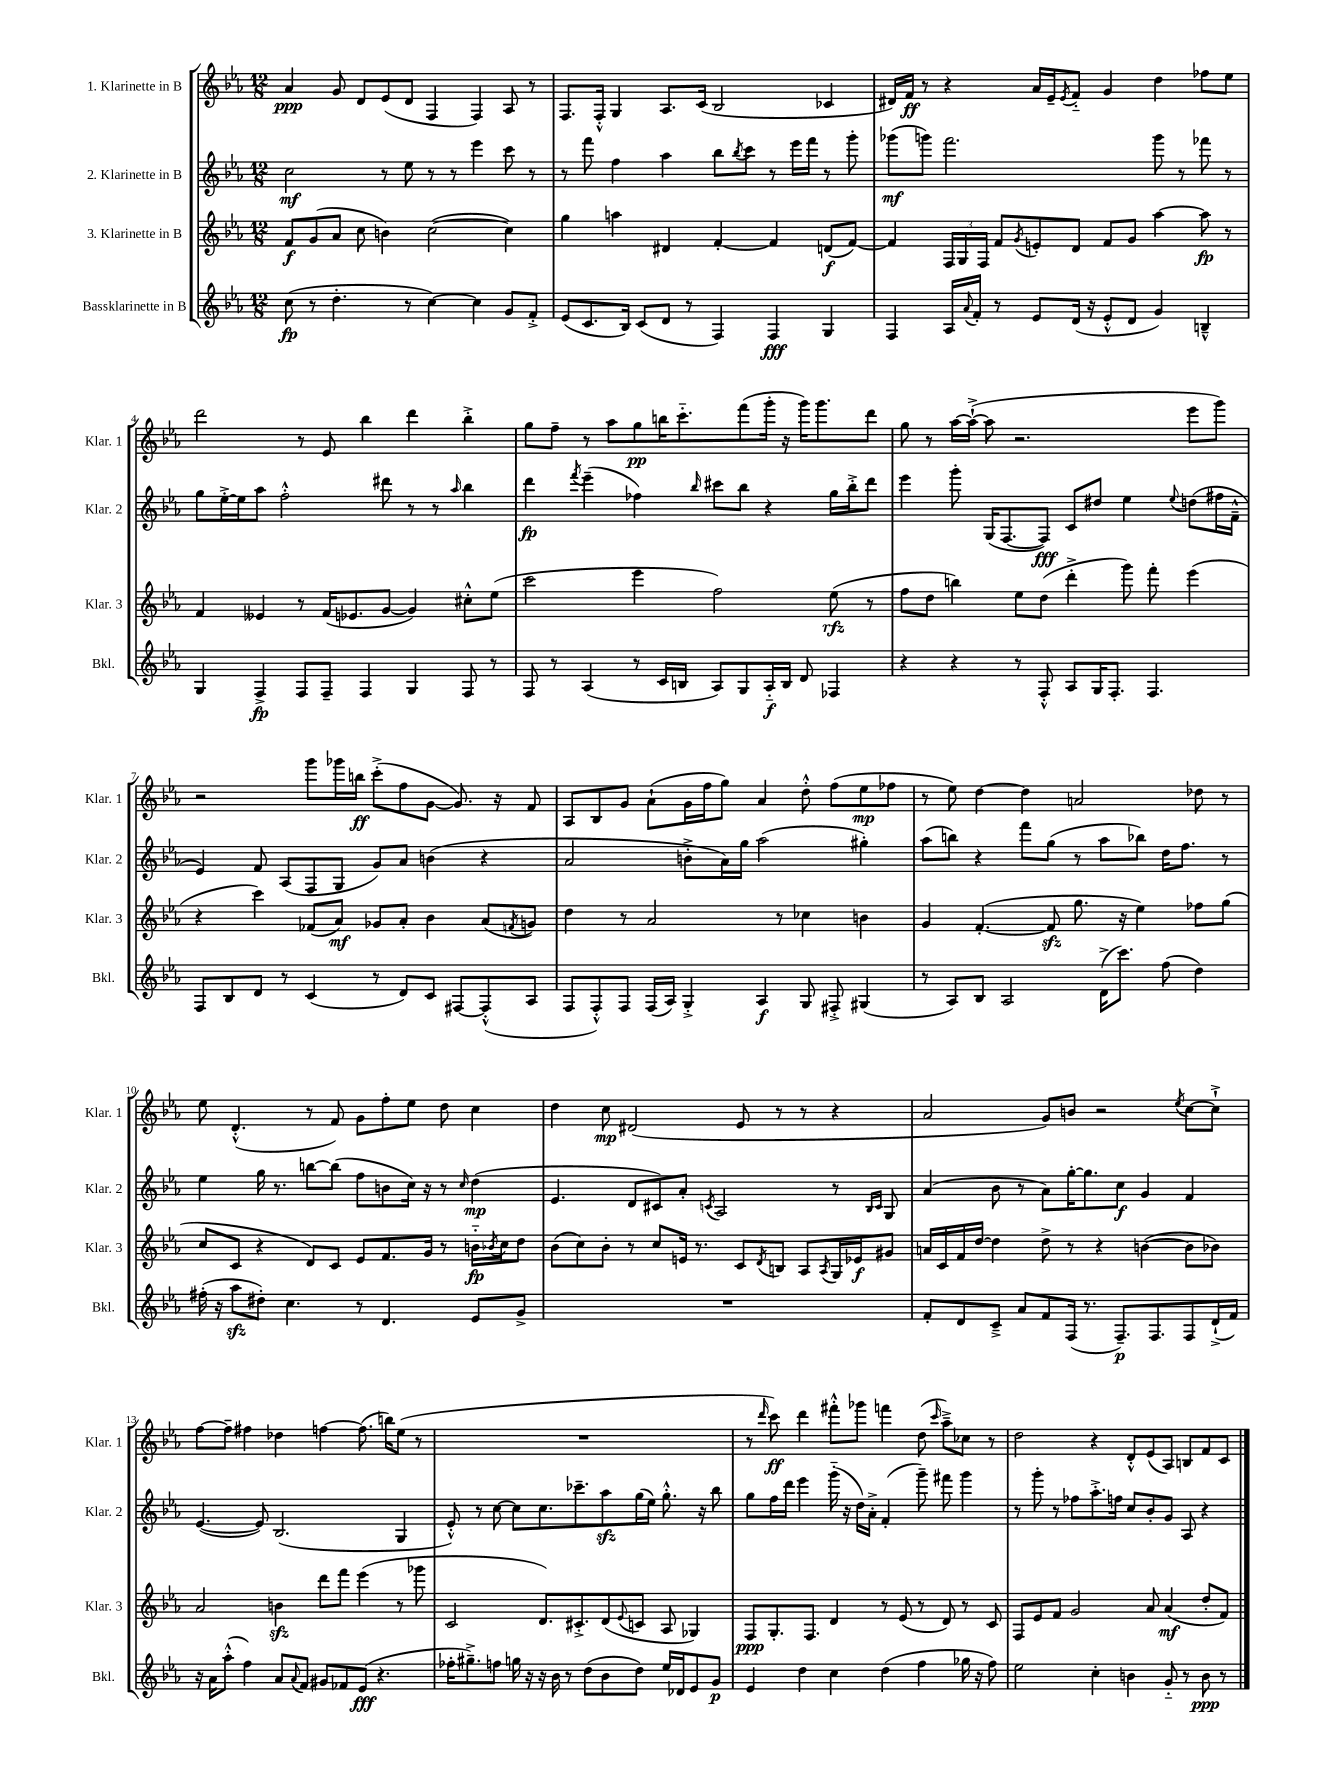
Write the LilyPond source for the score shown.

<<
\new StaffGroup <<
\new Staff = "s0" \with { instrumentName = "1. Klarinette in B" shortInstrumentName = "Klar. 1" } {
    \clef treble \key ees \major \numericTimeSignature \time 12/8
    aes'4\ppp g'8 d'8 ees'8( d'8 f4 f4) aes8 r8 |
    f8. f16-.-^ g4 aes8. c'16( bes2 ces'4 |
    dis'16) f'16\ff r8 r4 aes'16 ees'16-- \acciaccatura { ees'8 } f'8-_ g'4 d''4 fes''8 ees''8 |
    d'''2 r8 ees'8 bes''4 d'''4 bes''4-.-> |
    g''8 f''8-- r8 aes''8 g''8\pp b''16 c'''8.-_ f'''8( g'''16-. r16 g'''16) g'''8. d'''8 |
    g''8 r8 aes''16~ aes''16~-!->( aes''8 r2. ees'''8 g'''8) |
    r2 g'''8 ges'''16 b''16\ff c'''8-.->( f''8 g'8~ g'8.) r16 f'8 |
    aes8 bes8 g'8 aes'8-!( g'16 f''16 g''8) aes'4 d''8-.-^ f''8( ees''8\mp fes''8 |
    r8 ees''8) d''4~ d''4 a'2 des''8 r8 |
    ees''8 d'4.-.-^( r8 f'8) g'8 f''8-. ees''8 d''8 c''4 |
    d''4 c''8\mp dis'2( ees'8 r8 r8 r4 |
    aes'2 g'8) b'8 r2 \acciaccatura { ees''8 } c''8~ c''8-!-> |
    f''8~ f''8-- fis''4 des''4 f''4~ f''8.( b''16) ees''8( r8 |
    R1. |
    r8 \grace { d'''16 } c'''8\ff) d'''4 fis'''8-.-^ ges'''8 f'''4 d''8( \grace { c'''16 } aes''8--->) ces''8 r8 |
    d''2 r4 d'8-.-^ ees'8( aes8) b8 f'8 c'8 \bar "|." |
}
\new Staff = "s1" \with { instrumentName = "2. Klarinette in B" shortInstrumentName = "Klar. 2" } {
    \clef treble \key ees \major \numericTimeSignature \time 12/8
    c''2\mf r8 ees''8 r8 r8 ees'''4 c'''8 r8 |
    r8 f'''8 f''4 aes''4 bes''8 \acciaccatura { bes''8 } c'''8 r8 ees'''16 f'''16 r8 g'''8-. |
    ges'''8\mf( g'''8) f'''2. g'''8 r8 fes'''8 r8 |
    g''8 ees''16~-.-> ees''16 aes''8 f''2-.-^ dis'''8 r8 r8 \grace { aes''16 } bes''4 |
    d'''4\fp \acciaccatura { f'''8 } ees'''4--( fes''4) \grace { bes''16 } cis'''8 bes''8 r4 g''16 bes''16-.-> d'''8 |
    ees'''4 g'''8-. g16( f8.~ f8\fff) c'8 dis''8 ees''4 \appoggiatura { ees''8 } d''8( fis''16 f'16---^ |
    ees'4) f'8 aes8( f8 g8 g'8) aes'8 b'4( r4 |
    aes'2 b'8-.-> aes'16) g''16 aes''2( gis''4-.) |
    aes''8( b''8) r4 f'''8 g''8( r8 aes''8 bes''8) d''16 f''8. r8 |
    ees''4 g''16 r8. b''8~ b''8( f''8 b'8 c''16) r16 r8 \grace { c''16 } d''4\mp( |
    ees'4. d'8 cis'8) aes'8-. \acciaccatura { c'8 } aes2 r8 \grace { bes16 c'16 } g8 |
    aes'4( bes'8 r8 aes'8) g''16~-. g''8. c''8\f g'4 f'4 |
    ees'4.~( ees'8) bes2.( g4 |
    ees'8-.-^) r8 c''8~ c''8 c''8. ces'''8.-- aes''8\sfz g''16( ees''16) g''8.-.-^ r16 bes''8 |
    g''8 f''16 d'''16 ees'''4 g'''16-_( r16 d''16) aes'16-.-> f'4-.( g'''8--) fis'''8 g'''4 |
    r8 g'''8-. r8 fes''8 aes''8.-.-> f''16 c''8 bes'8-. g'8 aes8 r4 \bar "|." |
}
\new Staff = "s2" \with { instrumentName = "3. Klarinette in B" shortInstrumentName = "Klar. 3" } {
    \clef treble \key ees \major \numericTimeSignature \time 12/8
    f'8\f g'8( aes'8 c''8 b'4) c''2~( c''4) |
    g''4 a''4 dis'4 f'4~-. f'4 d'8\f( f'8~) |
    f'4 \tuplet 3/2 { f16 g16 f16 } f'8 \acciaccatura { g'8 } e'8-. d'8 f'8 g'8 aes''4~ aes''8\fp r8 |
    f'4 eeses'4 r8 f'16( ees'8. g'8~ g'4) cis''8-.-^ ees''8( |
    c'''2 ees'''4 f''2) ees''8\rfz( r8 |
    f''8 d''8 b''4) ees''8 d''8( d'''4-.-> g'''8) f'''8-. ees'''4( |
    r4 c'''4) fes'8( aes'8\mf) ges'8 aes'8-. bes'4 aes'8( \acciaccatura { f'8 } g'8) |
    d''4 r8 aes'2 r8 ces''4 b'4 |
    g'4 f'4.~-.( f'8\sfz g''8. r16 ees''4) fes''8 g''8( |
    c''8 c'8 r4 d'8) c'8 ees'8 f'8. g'16 r8 b'16-_\fp \acciaccatura { bes'8 } c''16 d''8 |
    bes'8( c''8) bes'8-. r8 c''8 e'16 r8. c'8 \acciaccatura { d'8 } b8 aes8 \acciaccatura { aes8 } g16 ees'16\f gis'8 |
    a'16 c'16 f'16 d''16~ d''4 d''8-> r8 r4 b'4~( b'8 bes'8) |
    aes'2 b'4\sfz d'''8 f'''8 ees'''4( r8 ges'''8 |
    c'2 d'8.) cis'8.-.-> d'8( \appoggiatura { ees'8 } c'8 aes8 ges4) |
    f8\ppp g8.-. f8. d'4 r8 ees'8( r8 d'8) r8 c'8 |
    f8 ees'8 f'8 g'2 aes'8 aes'4\mf( d''8-. f'8) \bar "|." |
}
\new Staff = "s3" \with { instrumentName = "Bassklarinette in B" shortInstrumentName = "Bkl." } {
    \clef treble \key ees \major \numericTimeSignature \time 12/8
    c''8\fp( r8 d''4.-. r8 c''4~) c''4 g'8 f'8-.-> |
    ees'8( c'8. bes16) c'8( d'8 r8 f4) f4\fff g4 |
    f4 aes16 \appoggiatura { aes'8 } f'16-. r8 ees'8 d'16( r16 ees'8-.-^ d'8 g'4) b4---^ |
    g4 f4->\fp f8 f8-- f4 g4 f8 r8 |
    f8 r8 aes4( r8 c'16 b16 aes8) g8 aes16-_\f b16 d'8 fes4 |
    r4 r4 r8 f8-.-^ aes8 g16 f8.-. f4. |
    f8 bes8 d'8 r8 c'4( r8 d'8) c'8 fis8~ fis8-.-^( aes8 |
    f8 f8-.-^) f8 f16( aes16) g4-.-> aes4\f g8 fis8-.-> gis4( |
    r8 aes8) bes8 aes2 d'16->( c'''8.) f''8( d''4) |
    fis''16-.( r16 aes''8\sfz dis''8-.) c''4. r8 d'4. ees'8 g'8-> |
    R1. |
    f'8-. d'8 c'8---> aes'8 f'8 f16( r8. f8.--\p) f8. f8 d'16-!->( f'16) |
    r16 aes'16 aes''8-.-^( f''4) aes'8 \appoggiatura { aes'8 } f'8 gis'8 fes'8 ees'8\fff( r4. |
    fes''16-. gis''8.--->) f''8 g''16 r16 r16 bes'16 r8 d''8( bes'8 d''8) ees''16 des'16 ees'8 g'8\p |
    ees'4 d''4 c''4 d''4( f''4 ges''16 r16 f''8) |
    ees''2 c''4-. b'4 g'8-_ r8 b'8\ppp r8 \bar "|." |
}
>>
>>
